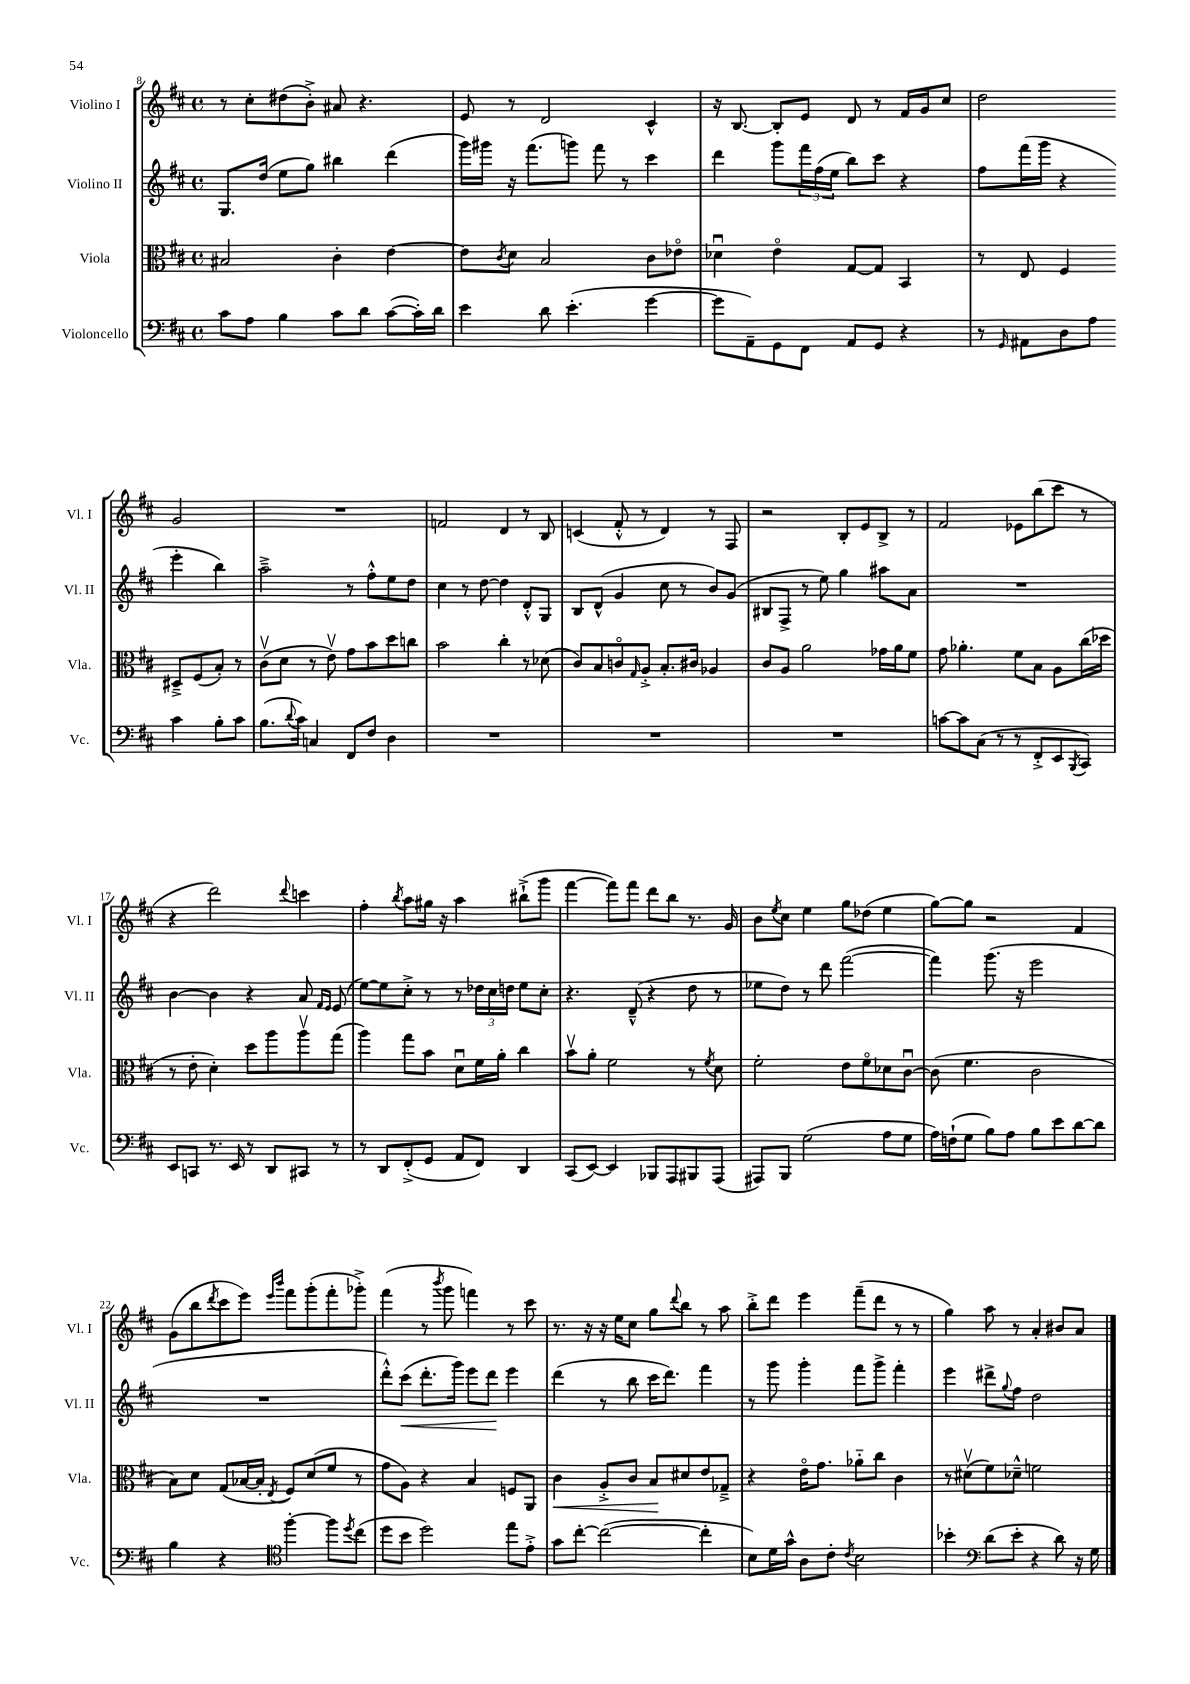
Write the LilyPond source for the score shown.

<<
\new StaffGroup <<
\new Staff = "s0" \with { instrumentName = "Violino I" shortInstrumentName = "Vl. I" } {
    \clef treble \key d \major \defaultTimeSignature \time 4/4
    r8 cis''8-. dis''8( b'8-.->) ais'8 r4. |
    e'8 r8 d'2 cis'4-^ |
    r16 b8.~ b8-. e'8 d'8 r8 fis'16 g'16 cis''8 |
    d''2 g'2 |
    R1 |
    f'2 d'4 r8 b8 |
    c'4( fis'8-.-^ r8 d'4) r8 fis8 |
    r2 b8-. e'8 b8-> r8 |
    fis'2 ees'8 b''8( cis'''8 r8 |
    r4 d'''2) \appoggiatura { d'''8 } c'''4 |
    fis''4-. \acciaccatura { b''8 } a''8 gis''16 r16 a''4 bis''8-!->( g'''8 |
    fis'''4~ fis'''8) fis'''8 d'''8 b''8 r8. g'16 |
    b'8 \acciaccatura { e''8 } cis''8 e''4 g''8 des''8( e''4 |
    g''8~) g''8 r2 fis'4 |
    g'8( b''8 \acciaccatura { d'''8 } cis'''8 e'''8) \grace { e'''16 b'''16 } fis'''8 g'''8-.( fis'''8-. ges'''8-.->) |
    fis'''4( r8 \acciaccatura { b'''8 } g'''8 f'''4) r8 cis'''8 |
    r8. r16 r16 e''16 cis''8 g''8 \appoggiatura { d'''8 } b''8 r8 a''8 |
    b''8-.-> d'''8 e'''4 fis'''8--( d'''8 r8 r8 |
    g''4) a''8 r8 a'4-. bis'8 a'8 \bar "|." |
}
\new Staff = "s1" \with { instrumentName = "Violino II" shortInstrumentName = "Vl. II" } {
    \clef treble \key d \major \defaultTimeSignature \time 4/4
    g8. d''16( e''8 g''8) bis''4 d'''4( |
    g'''16) gis'''16 r16 fis'''8.( g'''8) fis'''8 r8 cis'''4 |
    d'''4 g'''8 \tuplet 3/2 { fis'''16 fis''16( e''16 } b''8) cis'''8 r4 |
    fis''8 fis'''16( g'''16 r4 e'''4-. b''4) |
    a''2---> r8 fis''8-.-^ e''8 d''8 |
    cis''4 r8 d''8~ d''4 d'8-.-^ g8 |
    b8 d'8-^( g'4 cis''8 r8 b'8) g'8( |
    bis8 fis8-> r8 e''8) g''4 ais''8 a'8 |
    R1 |
    b'4~ b'4 r4 a'8 \grace { fis'16 e'16 } e'8( |
    e''8~) e''8 cis''8-.-> r8 r8 \tuplet 3/2 { des''16 cis''16 d''16 } e''8 cis''8-. |
    r4. d'8---^( r4 d''8 r8 |
    ees''8 d''8) r8 d'''8 fis'''2~( |
    fis'''4) g'''8.( r16 e'''2 |
    R1 |
    d'''8-.-^) cis'''8\<( d'''8.-. g'''16) e'''8 d'''8\! e'''4 |
    d'''4( r8 b''8 cis'''16 d'''8.) fis'''4 |
    r8 g'''8 g'''4-. fis'''8 g'''8-> fis'''4-. |
    e'''4 dis'''8-> \appoggiatura { g''8 } fis''8 d''2 \bar "|." |
}
\new Staff = "s2" \with { instrumentName = "Viola" shortInstrumentName = "Vla." } {
    \clef alto \key d \major \defaultTimeSignature \time 4/4
    bis2 cis'4-. e'4~ |
    e'8 \acciaccatura { cis'8 } d'8 b2 cis'8 ees'8\flageolet |
    des'4\downbow e'4\flageolet g8~ g8 b,4 |
    r8 e8 fis4 dis8---> fis8( b8-.) r8 |
    cis'8\upbow( d'8 r8 e'8\upbow) g'8 b'8 d''8 c''8 |
    b'2 cis''4-. r8 des'8( |
    cis'8) b8 c'8\flageolet \grace { g16 } a8-.-> b8.-. cis'16 aes4 |
    cis'8 a8 a'2 ges'16 a'16 fis'8 |
    g'8 aes'4.-. fis'8 b8 a8 cis''16( des''16 |
    r8 e'8-. d'4-.) d''8 a''8 a''8\upbow g''8( |
    a''4) g''8 b'8 d'8\downbow fis'16 a'16-. cis''4 |
    b'8\upbow a'8-. fis'2 r8 \acciaccatura { fis'8 } d'8 |
    fis'2-. e'8 fis'8\flageolet des'8 cis'8~\downbow |
    cis'8( fis'4. cis'2 |
    b8) d'8 g8( bes16~ bes16-. \acciaccatura { e8 } fis8) d'8( fis'8 r8 |
    g'8 a8) r4 b4 f8 a,8 |
    cis'4\< a8-.-> cis'8 b8\! dis'8 e'8 ges8---> |
    r4 e'16\flageolet g'8. aes'8-_ cis''8 cis'4 |
    r8 dis'8\upbow( fis'8) des'8---^ f'2 \bar "|." |
}
\new Staff = "s3" \with { instrumentName = "Violoncello" shortInstrumentName = "Vc." } {
    \clef bass \key d \major \defaultTimeSignature \time 4/4
    cis'8 a8 b4 cis'8 d'8 cis'8~( cis'16-.) d'16 |
    e'4 d'8 e'4.-.( g'4~ |
    g'8 a,8--) g,8 fis,8 a,8 g,8 r4 |
    r8 \grace { g,16 } ais,8 d8 a8 cis'4 b8-. cis'8 |
    b8.( \appoggiatura { d'8 } cis'16) c4 fis,8 fis8 d4 |
    R1 |
    R1 |
    R1 |
    c'8~ c'8 cis8( r8 r8 fis,8-.-> e,8 \acciaccatura { b,,8 } cis,8) |
    e,8 c,8 r8. e,16 r8 d,8 cis,8 r8 |
    r8 d,8 fis,8-.->( g,8 a,8 fis,8) d,4 |
    cis,8( e,8~) e,4 bes,,8 a,,8 bis,,8 a,,8( |
    ais,,8) b,,8 g2( a8 g8 |
    a16) f16-!( g8 b8) a8 b8 e'8 d'8~ d'8 |
    b4 r4 \clef tenor fis''4~-. fis''8 \acciaccatura { d''8 } cis''8( |
    d''8 b'8 d''2) e''8 e'8-.-> |
    g'8 cis''8~-. cis''2~( cis''4-. |
    b8) d'16 g'16-^ a8 cis'8-. \acciaccatura { cis'8 } b2 |
    bes'4-. \clef bass d'8( e'8-. r4 d'8) r16 g16 \bar "|." |
}
>>
>>
\layout { \context { \Score currentBarNumber = #8 } }
